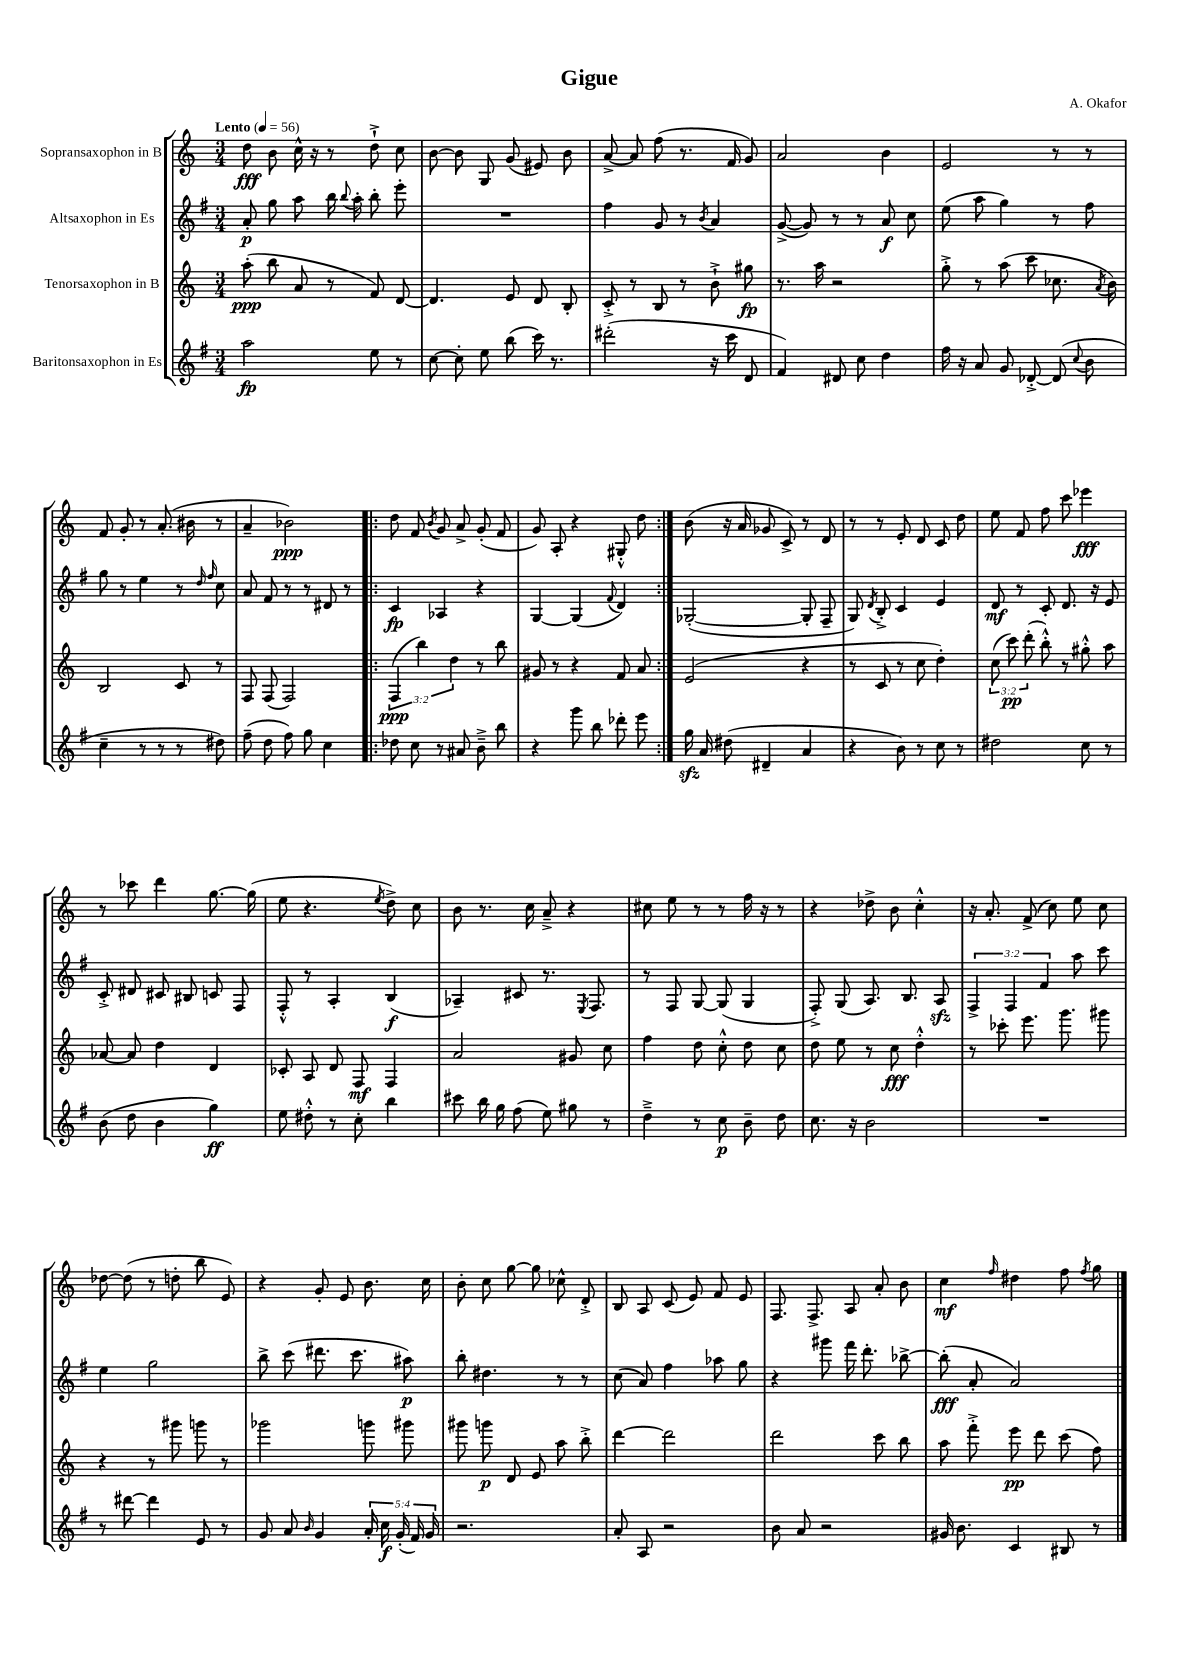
\header { title = "Gigue" composer = "A. Okafor" }
<<
\new StaffGroup <<
\new Staff = "s0" \with { instrumentName = "Sopransaxophon in B" } {
    \clef treble \key c \major \numericTimeSignature \time 3/4 \tempo "Lento" 4 = 56
    \autoBeamOff d''8\fff b'8 c''16-^ r16 r8 d''8-!-> c''8 |
    b'8~ b'8 g8 g'8( eis'8) b'8 |
    a'8~-> a'8 f''8( r8. f'16 g'8) |
    a'2 b'4 |
    e'2 r8 r8 |
    f'8 g'8-. r8 a'8.-.( bis'16 r8 |
    a'4-- bes'2\ppp) |
    \repeat volta 2 { d''8 f'8 \acciaccatura { b'8 } g'8 a'8-> g'8-.( f'8 |
    g'8) a8-. r4 gis8-.-^ d''8 | }
    b'8( r16 a'16 ges'8 c'8->) r8 d'8 |
    r8 r8 e'8-. d'8 c'8 d''8 |
    e''8 f'8 f''8 c'''8 ees'''4\fff |
    r8 ces'''8 d'''4 g''8.~ g''16( |
    e''8 r4. \acciaccatura { e''8 } d''8->) c''8 |
    b'8 r8. c''16 a'8---> r4 |
    cis''8 e''8 r8 r8 f''16 r16 r8 |
    r4 des''8-> b'8 c''4-.-^ |
    r16 a'8.-. f'8->( c''8) e''8 c''8 |
    des''8~ des''8( r8 d''8-. b''8 e'8) |
    r4 g'8-. e'8 b'8. c''16 |
    b'8-. c''8 g''8~ g''8 ces''8-^ d'8-.-> |
    b8 a8 c'8( e'8) f'8 e'8 |
    f8. f8.-> a8 a'8-. b'8 |
    c''4\mf \grace { f''16 } dis''4 f''8 \acciaccatura { f''8 } g''8 \bar "|." |
}
\new Staff = "s1" \with { instrumentName = "Altsaxophon in Es" } {
    \clef treble \key g \major \numericTimeSignature \time 3/4 \override Staff.TupletNumber.text = #tuplet-number::calc-fraction-text
    \autoBeamOff a'8-.\p g''8 a''8 b''16 \appoggiatura { b''8 } a''16-. b''8-. e'''8-. |
    R2. |
    fis''4 g'8 r8 \acciaccatura { b'8 } a'4 |
    g'8~->( g'8) r8 r8 a'8\f c''8 |
    e''8( a''8 g''4) r8 fis''8 |
    g''8 r8 e''4 r8 \grace { d''16 fis''16 } c''8 |
    a'8 fis'8 r8 r8 dis'8 r8 |
    \repeat volta 2 { c'4\fp aes4 r4 |
    g4~ g4( \appoggiatura { fis'8 } d'4) | }
    ges2~-.( ges8-. fis8-- |
    g8) \acciaccatura { d'8 } b8-.-> c'4 e'4 |
    d'8\mf r8 c'8-. d'8. r16 e'8 |
    c'8-.-> dis'8 cis'8 bis8 c'8 fis8 |
    fis8-.-^ r8 a4-. b4\f( |
    aes4--) cis'8 r8. \acciaccatura { e8 } fis8. |
    r8 fis8 g8~ g8( g4 |
    fis8-.->) g8( a8.) b8. a8\sfz |
    \tuplet 3/2 { fis4-> fis4 fis'4 } a''8 c'''8 |
    e''4 g''2 |
    b''8-> c'''8( dis'''8. c'''8. ais''8\p) |
    b''8-. dis''4. r8 r8 |
    c''8( a'8) fis''4 aes''8 g''8 |
    r4 gis'''8 fis'''16 d'''8.-. bes''8~-> |
    bes''8-.\fff( a'8-. a'2) \bar "|." |
}
\new Staff = "s2" \with { instrumentName = "Tenorsaxophon in B" } {
    \clef treble \key c \major \numericTimeSignature \time 3/4 \override Staff.TupletNumber.text = #tuplet-number::calc-fraction-text
    \autoBeamOff a''8-.\ppp( b''8 a'8 r8 f'8) d'8~ |
    d'4. e'8 d'8 b8-. |
    c'8-.-> r8 b8 r8 b'8-!-> gis''8\fp |
    r8. a''16 r2 |
    g''8-.-> r8 a''8( c'''8 ces''8. \acciaccatura { a'8 } b'16) |
    b2 c'8 r8 |
    f8 f8( f2) |
    \repeat volta 2 { \tuplet 3/2 { f4\ppp( b''4) d''4 } r8 b''8 |
    gis'8 r8 r4 f'8 a'8 | }
    e'2( r4 |
    r8 c'8 r8 c''8 d''4-.) |
    \tuplet 3/2 { c''8( c'''8\pp) d'''8-.( } b''8-.-^) r8 gis''8-.-^ a''8 |
    aes'8~ aes'8 d''4 d'4 |
    ces'8-. a8 d'8 f8\mf f4 |
    a'2 gis'8 c''8 |
    f''4 d''8 c''8-.-^ d''8 c''8 |
    d''8 e''8 r8 c''8\fff d''4-.-^ |
    r8 ces'''8-. e'''8. g'''8. gis'''8 |
    r4 r8 gis'''8 g'''8 r8 |
    ges'''2 g'''8 gis'''8 |
    gis'''8 g'''8\p d'8 e'8 a''8 b''8-.-> |
    d'''4~ d'''2 |
    d'''2 c'''8 b''8 |
    a''8 f'''8-.-> e'''8\pp d'''8 c'''8( f''8) \bar "|." |
}
\new Staff = "s3" \with { instrumentName = "Baritonsaxophon in Es" } {
    \clef treble \key g \major \numericTimeSignature \time 3/4 \override Staff.TupletNumber.text = #tuplet-number::calc-fraction-text
    \autoBeamOff a''2\fp e''8 r8 |
    c''8~ c''8-. e''8 b''8( c'''16) r8. |
    dis'''2-.( r16 c'''16 d'8 |
    fis'4) dis'8 c''8 d''4 |
    fis''16 r16 a'8 g'8 des'8~-.-> des'8( \appoggiatura { c''8 } b'8 |
    c''4-- r8 r8 r8 dis''8) |
    fis''8--( d''8 fis''8) g''8 c''4 |
    \repeat volta 2 { des''8 c''8 r8 ais'8 b'8---> b''8 |
    r4 g'''8 b''8 des'''8-. e'''8 | }
    g''16\sfz a'16 dis''8( dis'4-- a'4 |
    r4 b'8) r8 c''8 r8 |
    dis''2 c''8 r8 |
    b'8( d''8 b'4 g''4\ff) |
    e''8 dis''8-.-^ r8 c''8-. b''4 |
    cis'''8 b''16 g''16 fis''8( e''8) gis''8 r8 |
    d''4---> r8 c''8\p b'8-- d''8 |
    c''8. r16 b'2 |
    R2. |
    r8 dis'''8~ dis'''4 e'8 r8 |
    g'8 a'8 \grace { b'16 } g'4 \tuplet 5/4 { a'16-. c''16\f g'16-.( fis'16) g'16 } |
    r2. |
    a'8-. a8 r2 |
    b'8 a'8 r2 |
    gis'16 b'8. c'4 bis8 r8 \bar "|." |
}
>>
>>
\layout { \context { \Score \remove "Bar_number_engraver" } }
